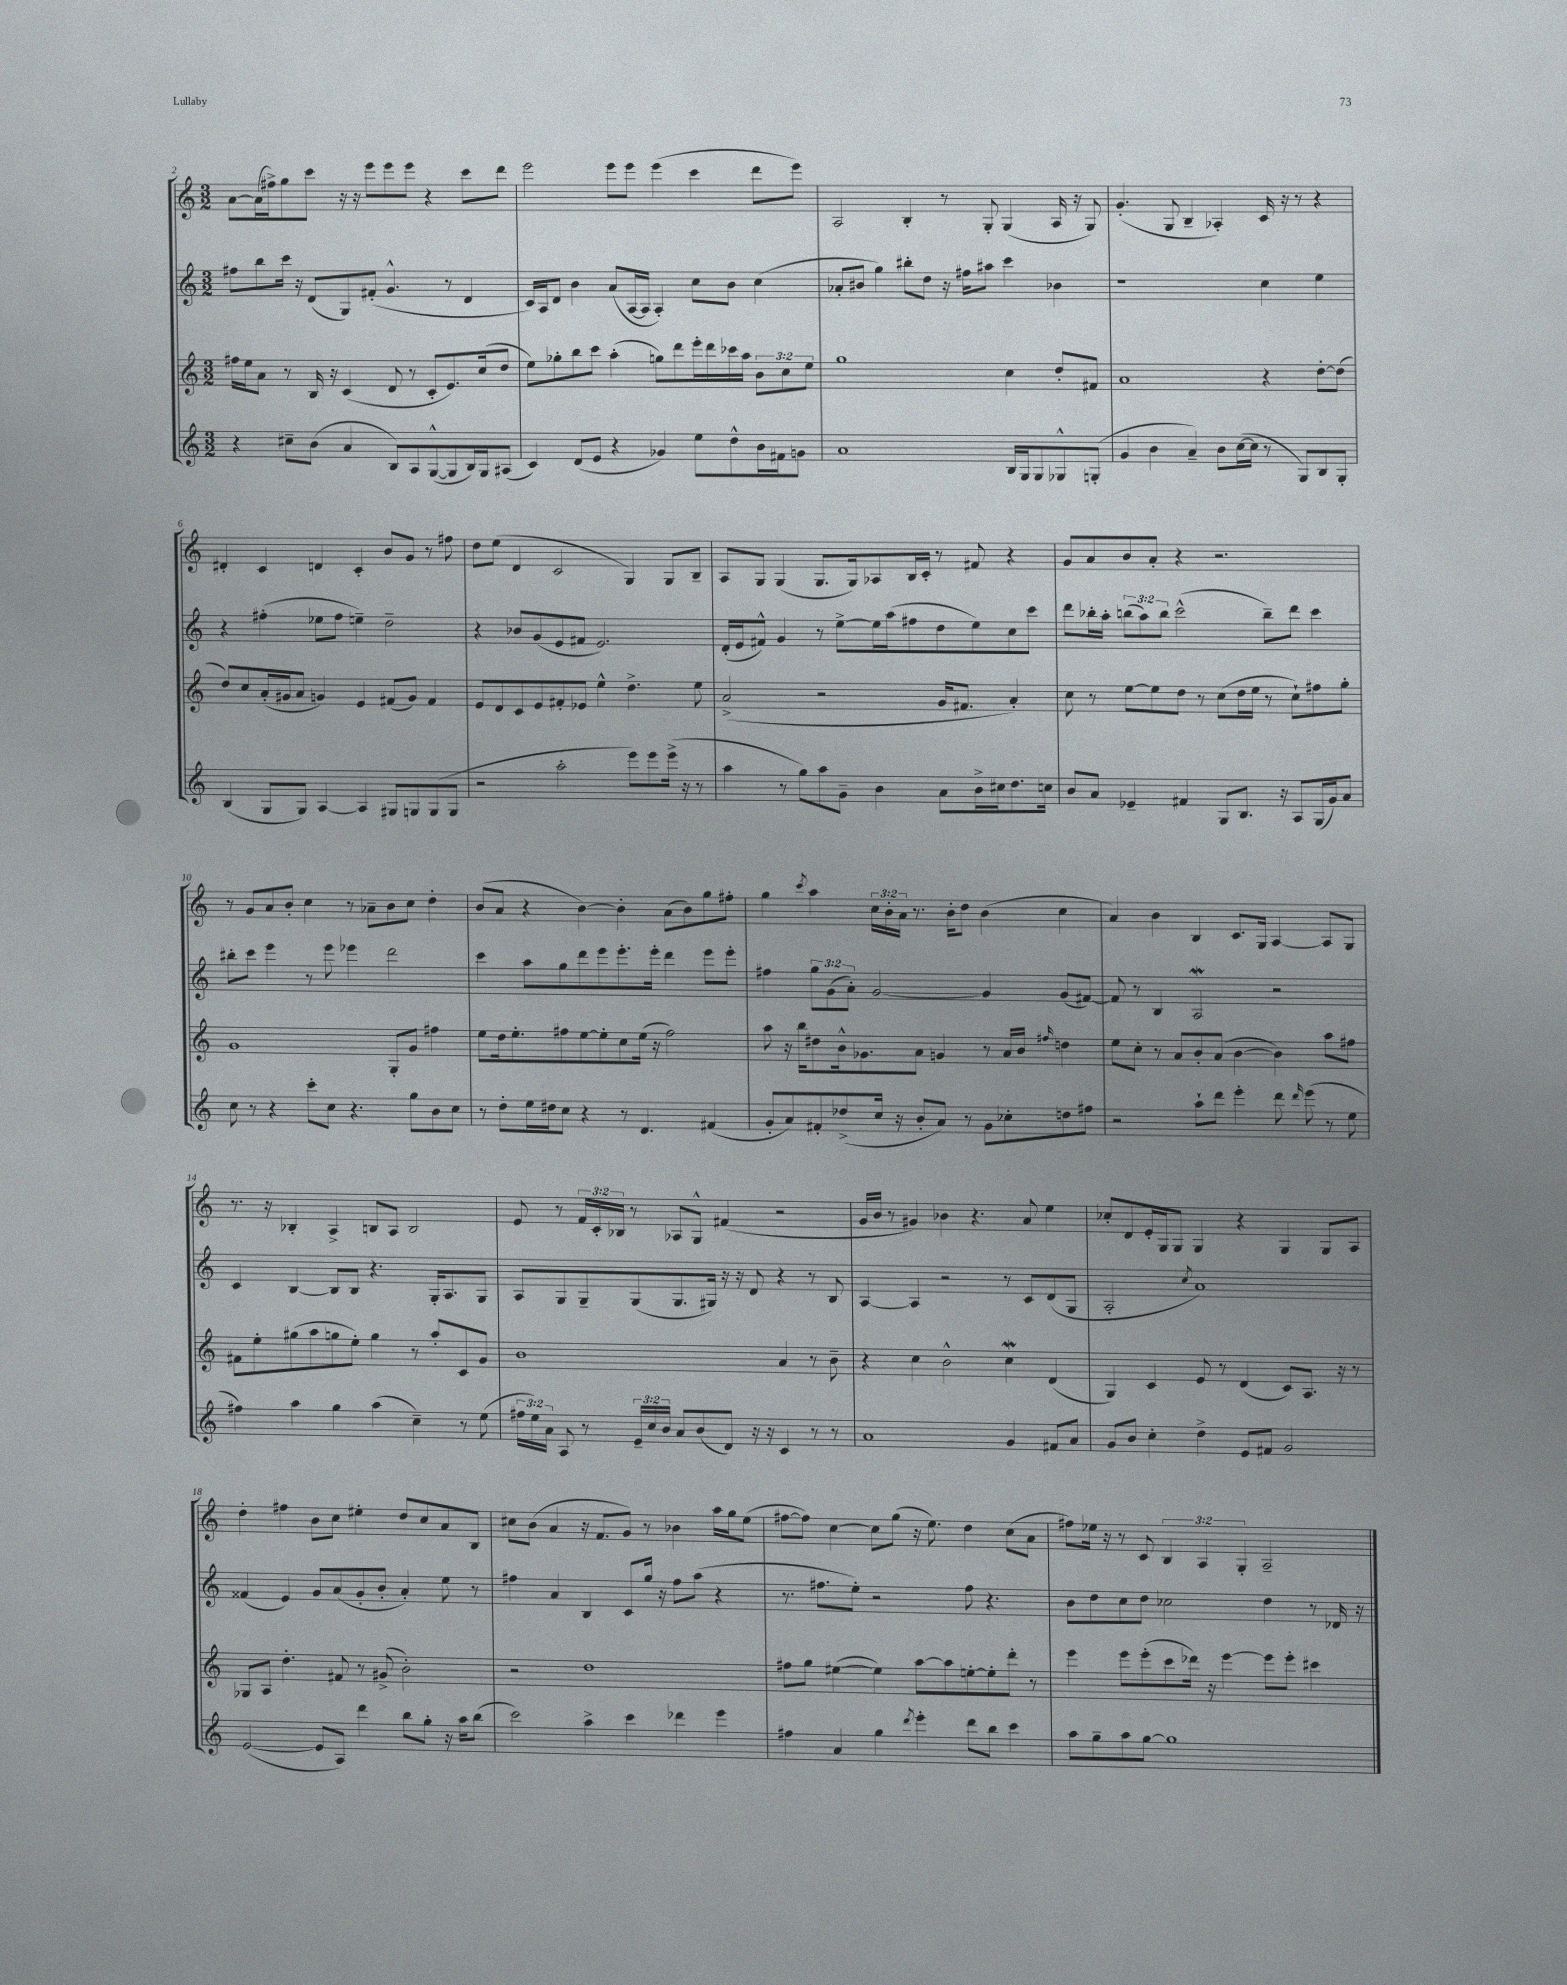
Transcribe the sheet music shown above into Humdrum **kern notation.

**kern	**kern	**kern	**kern
*part4	*part3	*part2	*part1
*staff4	*staff3	*staff2	*staff1
*clefG2	*clefG2	*clefG2	*clefG2
*k[]	*k[]	*k[]	*k[]
*M3/2	*M3/2	*M3/2	*M3/2
=2	=2	=2	=2
4r	16ff#X\LL	8ff#X\L	[8a\L
.	16ee\J	.	.
.	8a\J	8bb\	(16a\L]
.	.	.	16ff#X^\J)
8cc#X~\L	8r	16ccc\Jk	8gg\
.	.	16r	.
(8b\J	16B/	(8d/L	8ccc\J
.	16r	.	.
4a/	(4c/	8G/)	16r
.	.	.	16r
.	.	(8f#X'/J	8eee\L
8B/L)	8d/	4.g^^/	8eee\
8A/	8r	.	8eee\J
([8G^^/	8c'/L	.	4r
8G/]	8.e/)	8r	.
16B/L)	.	4d/	8ccc\L
16G/J	(16cc/k	.	.
(8A#X/J	8dd/J	.	8ddd\J
=3	=3	=3	=3
4c/)	8ee\L)	16c/LL)	2eee\
.	.	16A/J	.
.	8gg-X'\	8d/J	.
(8d/L	8bb\	4b\	.
8e/J	8ccc\J	.	.
4r	(4aa'\	(8a/L	8eee\L
.	.	[16A/L	8eee\J
.	.	16A/JJ]	.
4g-X/)	8ggn\L)	4A'/)	(4eee\
.	8ddd\	.	.
8ee\L	16eee'\L	8cc\L	4ccc\
.	16ddd\	.	.
8dd^^\	16ccc-X\	8b\J	.
.	16aa\JJ	.	.
16b\L	12b\L	(4cc\	8ddd\L
16f#X\J	.	.	.
.	12cc\	.	.
8gn\J	.	.	8eee\J)
.	12ee\J	.	.
=4	=4	=4	=4
1a	1gg	8a-X'/L	2A/
.	.	8b#X/J	.
.	.	4gg\)	.
.	.	8bb#X'\L	4B'/
.	.	8dd\J	.
.	.	16r	8r
.	.	16ff#X\KL	.
.	.	8aa#X\J	8G'/
16B/LL	4cc\	4ccc\	(4G/
16G/J	.	.	.
8G/	.	.	.
8G-X^^/	8dd'/L	4b-X\	16A/
.	.	.	16r
(8Gn'/J	8f#X/J	.	8G/)
=5	=5	=5	=5
4g/	1a	1r	(4.g'/
4b\	.	.	.
.	.	.	8G/
4a~/)	.	.	4B~/
8b\L	.	.	4A-X'/)
([16cc\L	.	.	.
16cc\JJ]	.	.	.
8r	4r	4cc\	16c/
.	.	.	16r
8G/L)	.	.	8r
8B/	[8dd'\L	4ee\	4r
8G'/J	(8dd\J]	.	.
!!LO:LB:g=z
=6	=6	=6	=6
(4B/	8dd/L)	4r	4d#X'/
.	8cc/	.	.
8G/L	(16a'/L	(4ff#X'\	4c/
.	16g#X/J	.	.
8G/J)	8a/J	.	.
[4A/	4gn/)	8ee-X\L	4dn/
.	.	8ff#\J	.
4A/]	4e/	4een~\)	4c'/
8G#X/L	(8f#X/L	2dd~\	8b/L
8Gn/	8g/J)	.	8g/J
(8G/	4f#/	.	8r
8G/J	.	.	8ff#X\
=7	=7	=7	=7
2r	8e/L	4r	8dd\L
.	8d/	.	(8ee\J
.	8c/	8b-X/L	4d/
.	8e/	(8g/	.
2aa'\	8f#X'/	8e/	2c/
.	8e-X/J	8f#X/J	.
.	4ee^^\	2.e/)	.
8eee\L)	4.dd^\	.	4G/)
8eee\	.	.	.
(16eee^\Jk	.	.	8G/L
16r	.	.	.
8r	8ee\	.	8B~/J
=8	=8	=8	=8
4aa\	(2a^/	(16d'/LL	8A/L
.	.	16e/J	.
.	.	8f#X^^/J)	8G/J
8r	.	4g/	(4G/
8gg\L)	.	.	.
8aa\	2r	8r	8.G/L
8g~\J	.	[8ee^\L	.
.	.	.	16G/k)
4b\	.	16ee\L]	8A-X/
.	.	(16aa\J	.
.	.	8ff#X\	16B/L
.	.	.	16c'/JJ
8a\L	16g/KL	8dd\	8r
.	8.f#X/J	.	.
16b^\L	.	8ee\)	8f#X/
16cc#X\J	.	.	.
8.dd\	4a'/)	8cc\	4r
.	.	8ccc\J	.
16ccn\Jk	.	.	.
=9	=9	=9	=9
8b/L	8cc\	8ddd\L	8g/L
8a/J	8r	16bb-X'\L	8a/
.	.	16aa'\JJ	.
4e-X~/	[8ee\L	(12bbn\L	8b/
.	.	12aa\)	.
.	8ee\]	.	8a'/J
.	.	12bb\J	.
4f#X/	8dd\J	(2ccc^^\	4r
.	8r	.	.
8G/L	(8cc\L	.	2.r
8.B/J	16dd\L	.	.
.	16ee\JJ	.	.
.	8r	8bb~\L)	.
16r	.	.	.
8A/L	8cc`\L)	8ddd\J	.
(16G/L	8ff#X\	4ccc\	.
16g/J)	.	.	.
8a/J	8gg'\J	.	.
!!LO:LB:g=z
=10	=10	=10	=10
8cc\	1g	8bb#X'\L	8r
8r	.	8ccc\J	8g/L
4r	.	4eee\	8a/
.	.	.	8b'/J
8ccc'\L	.	8r	4cc\
8cc\J	.	8eee\	.
4.r	.	4eee-X\	8r
.	.	.	8a-X~\L
.	8G'/L	2ddd\	8b\
8gg\L	8g/J	.	8cc\J
8b\	4ff#X\	.	4dd'\
8cc\J	.	.	.
=11	=11	=11	=11
8r	8ee\L	4ccc\	(8b/L
8dd'\L	16dd\k	.	8a/J
.	8.ee'\	.	.
16ee\L	.	8aa\L	4r
16dd#X\J	.	.	.
8cc\J	8ff#X\	8gg\	.
4r	[8ee\	8ddd\	[4b\)
.	8ee'\]	8eee\	.
8r	8cc\	8.eee'\	4b'\]
4.d/	(16ee\Jk	.	.
.	16r	16eee'\Jk	.
.	2ff#\)	4ddd\	(8a\L
.	.	.	8b\)
(4f#X/	.	8eee\L	8gg\
.	.	8eee'\J	8ff#X'\J
=12	=12	=12	=12
8g'/L	8aa\	4ff#X\	4gg\
8a/)	16r	.	.
.	16bb\KL	.	.
.	.	.	8qccc/
8f#X'/	8dd#X\	12gg\L	4aa\
.	.	(12g\	.
(8dd-X^/	16b^^\k	.	.
.	.	12a'\J)	.
.	8.g-X\	.	.
16cc/Jk	.	[2g/	24cc\LL
.	.	.	24b'\
16r	.	.	.
.	.	.	24a\JJ
8b'/L	8a\J	.	8.r
8a/J)	4gn/	.	.
.	.	.	16b'\KL
8r	.	.	8dd\J
8g\L	8r	4g/]	(4b\
8cc-X'\	16a/LL	.	.
.	16b/JJ	.	.
.	16qqff#X/	.	.
8ddn\	4ddn\	(8g/L	4cc\
8ff#X\J	.	[8f#X/J)	.
=13	=13	=13	=13
2r	8ee\L	8f#/]	4a/)
.	8cc'\J	8r	.
.	8r	4B/	4b\
.	8a/L	.	.
8aa`\L	8b'/	2AW/	4B/
8ddd\J	(8a/J	.	.
4eee'\	[4b\	.	8.c/L
.	.	.	16G/Jk
8ddd\	4b\])	2r	[4A/
16qqddd/	.	.	.
(8eee\	.	.	.
8r	8aa\L	.	8A/L]
8ee\	8ff#X\J	.	8G/J
!!LO:LB:g=z
=14	=14	=14	=14
4ff#X\)	8f#X\L	4c/	8.r
.	8ee'\	.	.
.	.	.	16r
4aa\	(8gg#X\	[4B/	4B-X'/
.	8aa\	.	.
4gg\	8ggn\	8B/L]	4A^/
.	8ee'\J)	8B/J	.
(4aa\	4gg\	4.r	8Bn/L
.	.	.	8A/J
4cc~\)	8r	.	2B/
.	8aa'/L	16G'/KL	.
.	.	8.A/	.
8r	8c/	.	.
(8ee\	8g/J	8G/J	.
=15	=15	=15	=15
24ff#X\LL	1b	8A/L	8e/
24ee\)	.	.	.
24a\JJ	.	.	.
8A/	.	8G/	8r
8r	.	8G~/	24f/LL
.	.	.	24c'/
.	.	.	24B-X/JJ
24e~/LL	.	(8G/	8r
24cc/	.	.	.
24b/JJ	.	.	.
8a/L	.	8.G/	8A-X/L
(8b/	.	.	8G^^/J
.	.	16G#X/Jk)	.
8d/J)	.	16r	(4f#X/
.	.	16r	.
16r	.	8d/	.
16r	.	.	.
4c/	4a/	4r	2r
8r	8r	8r	.
8r	8b~\	8B/	.
=16	=16	=16	=16
1a	4r	[4A/	16g/LL
.	.	.	16b/JJ
.	.	.	8r
.	4cc\	4A/]	4g#X/)
.	2b^^\	2r	4b-X\
.	.	.	4.r
4g/	4ccw\	8r	.
.	.	8c/L	8a/
8f#X/L	(4d/	(8d/	4ee\
8a/J	.	8G/J	.
=17	=17	=17	=17
8g/L	4G/)	2A'/	8cc-X'/L
8b/J	.	.	8d/
4cc'\	4c/	.	16e'/L
.	.	.	16G/J
.	.	.	8G/J
.	.	8qcc/	.
4dd^\	8e/	1a)	4G/
.	8r	.	.
8e/L	(4d/	.	4r
8f#X/J	.	.	.
2g/	8c/L)	.	4G/
.	8.A/J	.	.
.	.	.	8G/L
.	16r	.	.
.	8r	.	8A/J
!!LO:LB:g=z
=18	=18	=18	=18
([2e/	8G-X/L	(4f##X/	4dd'\
.	8A/J	.	.
.	4.dd'\	4e/)	4ff#X\
8e/L]	.	8g/L	8b\L
8A/J)	8f#X/	(8a/	8cc\J
4ddd\	8r	8g'/	4ee#X'\
.	(8g#X^/	8b'/J	.
8bb\L	2b'\)	4a'/)	8dd/L
8gg'\J	.	.	8cc/
16r	.	8ee\	8a/
16aa\KL	.	.	.
(8bb\J	.	8r	8B/J
=19	=19	=19	=19
2ccc\)	2r	4ff#X\	8cc#X\L
.	.	.	(8b\J
.	.	4a/	4a/
4aa^\	1dd	4B/	16r
.	.	.	8.f/L
4ccc\	.	8c/L	8g/J)
.	.	16gg/Jk	8r
.	.	16r	.
4ddd-X\	.	8ff#\L	4b-X\
.	.	(8aa\J	.
4eee\	.	4r	16aa\LL
.	.	.	16gg\J
.	.	.	(8ee\J
=20	=20	=20	=20
4ff#X\	8ff#X\L	8.r	[8ff#X\L
.	8gg\J	.	8ff#\J])
.	.	8.ff#X\L	.
4a/	([4ee#X\	.	[4cc\
.	.	8ee'\J)	.
4gg\	4ee#\])	2r	8cc\L]
.	.	.	(8gg\J
8qddd/	.	.	.
4eee'\	[8aa\L	.	16r
.	.	.	8.ee\)
.	8aa\]	.	.
8ddd\L	[8een'\	8ff#\	4dd\
8bb\J	8ee'\]	4.r	.
4ccc\	8ddd'\J	.	(8cc\L
.	8r	.	8a\J
=21	=21	=21	=21
8aa\L	4eee\	8b\L	8ff#X\L)
8gg~\	.	8dd\	16ee-X\Jk
.	.	.	16r
8aa\	8eee\L	8cc\	8r
[8gg\J	(8eee'\	8dd\J	8c/
1gg]	8ccc\	2cc-X\	6B/
.	16ddd-X\Jk)	.	.
.	.	.	6A/
.	16r	.	.
.	[4eee\	.	.
.	.	.	6G'/
.	8eee\L]	4dd\	2A~/
.	8eee'\J	.	.
.	4ccc#X\	8r	.
.	.	16d-X/	.
.	.	16r	.
==	==	==	==
*-	*-	*-	*-
